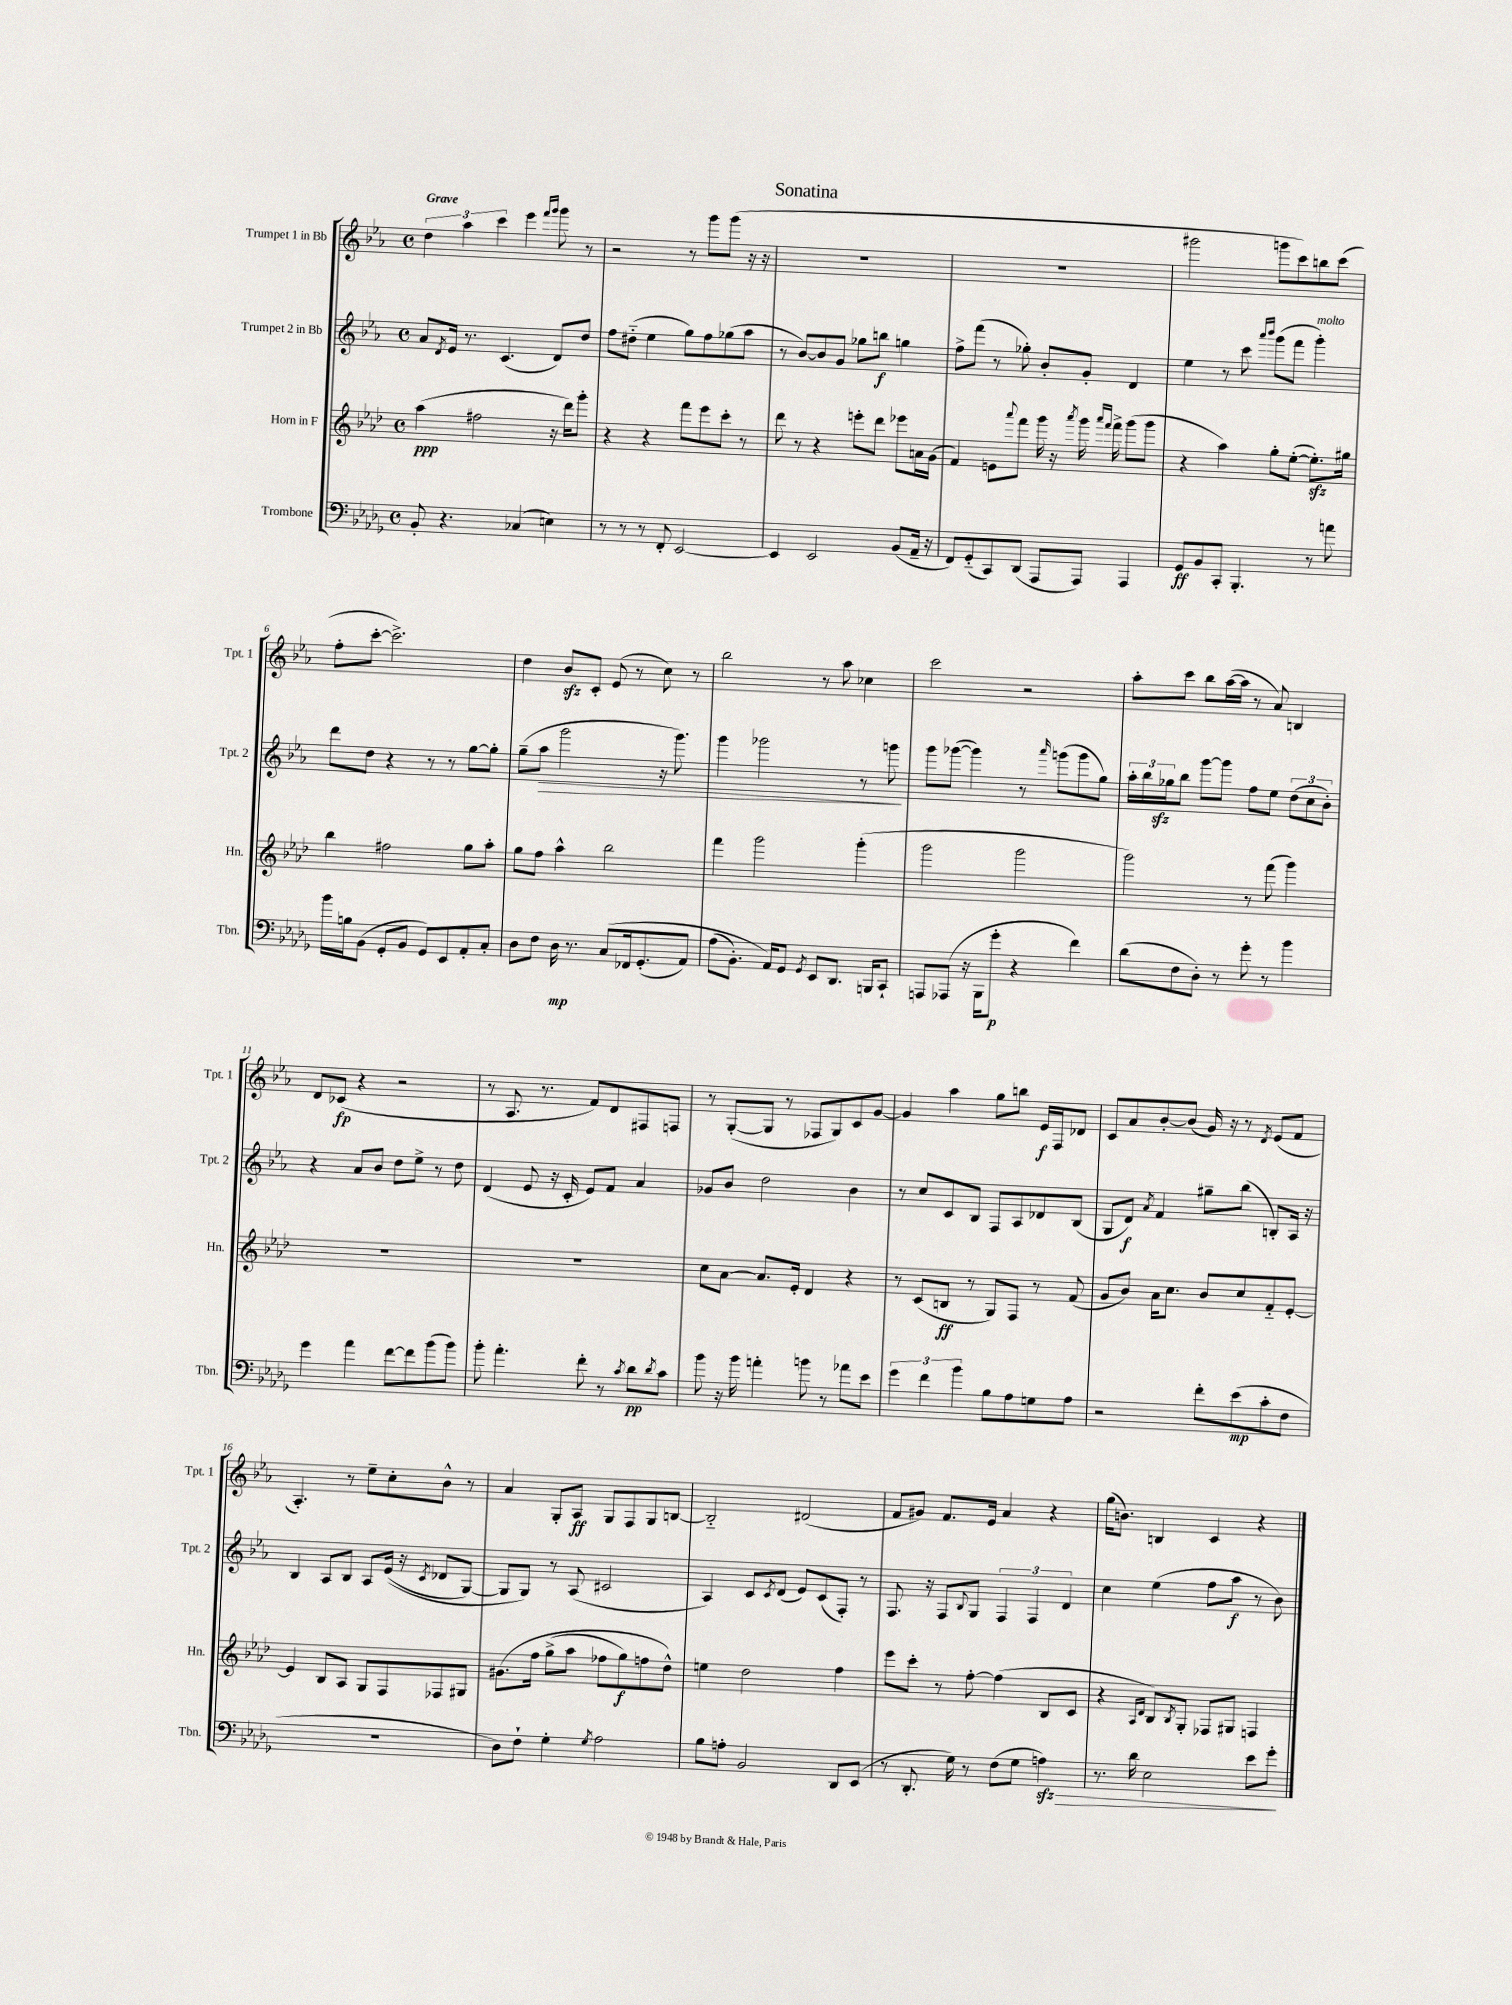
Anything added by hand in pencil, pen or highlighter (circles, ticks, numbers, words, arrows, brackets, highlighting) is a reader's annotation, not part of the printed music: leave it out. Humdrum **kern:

**kern	**kern	**kern	**kern
*staff4	*staff3	*staff2	*staff1
*clefF4	*clefG2	*clefG2	*clefG2
*k[b-e-a-d-g-]	*k[b-e-a-d-]	*k[b-e-a-]	*k[b-e-a-]
*M4/4	*M4/4	*M4/4	*M4/4
*met(c)	*met(c)	*met(c)	*met(c)
8BB-'/	(4aa-\	8a-/L	6dd\
.	.	8qd/	.
4.r	.	16e-/Jk	.
.	.	.	6aa-\
.	.	8.r	.
.	2ff#\	.	.
.	.	.	6ccc\
.	.	(4.c/	.
(4C-/	.	.	4eee-\
.	.	.	16qqfff/LL
.	.	.	16qqggg/JJ
4E\)	16r	8d/L)	8ggg\
.	16ddd-\LK)	.	.
.	8ggg'\J	8dd/J	8r
=	=	=	=
8r	4r	8ff\L	2r
8r	.	(8dd#'~\J	.
8r	4r	4ee-\	.
8FF'/	.	.	.
[2EE-/	8fff\L	8gg\L)	8r
.	8eee-\	8ff\	8ggg\L
.	8ccc'\J	(8gg-\	(8ggg\J
.	8r	8aa-\J	16r
.	.	.	16r
=	=	=	=
4EE-/]	8ddd-\	8r	1r
.	8r	[8b-/L)	.
2EE-/	4r	8b-/]	.
.	.	8g/J	.
.	8eee'\L	8gg-\L	.
.	8ddd-\J	8bb\J	.
(8BB-/L	8eee-\L	4gg\	.
16AA-~/Jk	16a\L	.	.
16r	(16g\JJ	.	.
=	=	=	=
8FF/L)	4f/)	8ff^\L	1r
(8GG-'~/	.	(8fff\J	.
8CC/)	8e\L	8r	.
.	8qqaaa-/	.	.
(8DD-/J	8fff\J	8gg-'\)	.
8AAA-/L	16ggg\	8b-'/L	.
.	16r	.	.
.	8qaaa-/	.	.
8AAA-/J)	16ggg\	8g'/J	.
.	16qqaaa-/LL	.	.
.	16qqfff/JJ	.	.
.	16fff^\	.	.
4AAA-/	(8ggg\L	4d/	.
.	8ggg\J	.	.
=	=	=	=
8GG-/L	4r	4ee-\	2ggg#\
8BB-/	.	.	.
8CC'/J	4aa-\)	8r	.
4.BBB-'/	.	8ccc\	.
.	.	16qqaaa-/LL	.
.	.	16qqbbb-/JJ	.
.	8gg'\L	(8ggg\L	8ggg\L
.	([8ee-'\J	8fff\J	8ccc\)
8r	8.ee-'\]L)	4ggg'\)	8bb\
8a\	.	.	(8ccc\J
.	16gg#\Jk	.	.
=	=	=	=
16b-\LL	4bb-\	8ddd\L	8ff'\L
16B\J	.	.	.
(8BB-\J	.	8dd\J	[8ccc'\J
8GG-'/L	2ff#\	4r	2.ccc^\])
8BB-/J	.	.	.
8GG-/L)	.	8r	.
8EE-/	.	8r	.
8AA-'/	8gg\L	[8gg\L	.
8C'/J	8aa-'\J	8gg'\]J	.
=	=	=	=
8D-\L	8gg\L	(8gg~\L	4dd\
8F\J	8ff\J	8aa-\J	.
16D-\	4aa-^^\	2ggg\	8b-/L
8.r	.	.	.
.	.	.	8c'/J
&(8C/L	2bb-\	.	(8e-/
16FF-/k	.	.	8r
(8.GG-'/	.	.	.
.	.	16r	8cc\)
.	.	8.ggg\)	.
8AA-/J)	.	.	8r
=	=	=	=
(8A-\L	4fff\	4ggg\	2bb-\
8.BB-'\J)	.	.	.
.	2ggg\	2ggg-\	.
16AA-/LK&)	.	.	.
8GG-/J	.	.	.
8qGG-/	.	.	.
8EE-/L	.	.	8r
8.DD-/J	.	.	8aa-\
.	(4ggg'\	8r	4cc-\
16BBB/LK	.	.	.
8CC`/J	.	8ggg\	.
=	=	=	=
8AAA/L	2ggg\	8ggg\L	2ccc\
(8AAA-/J	.	([8ggg-\J	.
16r	.	4ggg-\])	.
16BBB-\LK	.	.	.
8g-'\J	.	.	.
4r	2ggg\	8r	2r
.	.	16qqaaa-/	.
.	.	(8ggg\L	.
4f\)	.	8ggg\	.
.	.	8gg\J)	.
=	=	=	=
(8d-\L	2ggg\)	24aa-'\LL	8aa-'\L
.	.	24bb-\	.
.	.	24gg-\J	.
8F\	.	8bb-\J	8ccc\J
8D-'\J)	.	[8ggg\L	8bb-\L
8r	.	8ggg\]J	([16aa-\L
.	.	.	16aa-\]JJ
8g-'\	8r	8ff\L	8r
8r	(8fff\	8ee-\J	8a-/)
4b-\	4ggg\)	(12dd\L	4B/
.	.	12cc\	.
.	.	12b-'\J)	.
=	=	=	=
4g-\	1r	4r	8d/L
.	.	.	(8c-/J
4a-\	.	8a-/L	4r
.	.	8b-/J	.
[8f\L	.	8dd\L	2r
8f\]	.	8ee-^\J	.
(8b-\	.	8r	.
8b-\J)	.	8dd\	.
=	=	=	=
8b-'\	1r	(4d/	8r
4.a-'\	.	.	8.A-/
.	.	8e-/	.
.	.	.	8.r
.	.	16r	.
.	.	16c'/	.
8f'\	.	8e-/L)	8f/L)
8r	.	8f/J	8d/
8qc/	.	.	.
8d-\L	.	4a-/	8F#/
8qd-/	.	.	.
8c\J	.	.	8F/J
=	=	=	=
8b-\	8cc\L	8g-/L	8r
16r	[8a-\J	8b-/J	([8G'/L
16b-\	.	.	.
4a'\	8.a-/]L	2dd\	8G/]J
.	.	.	8r
.	16e-'/Jk	.	.
8b\	4d-/	.	8F-/L
8r	.	.	8G/)
8a-\L	4r	4b-\	8c/
8e-\J	.	.	[8g/J
=	=	=	=
6g-\	8r	8r	4g/]
.	(8c/L	8cc/L	.
6f\	.	.	.
.	8B/J	8c/	4aa-\
6b-\	.	.	.
.	8r	8B-/J	.
8B-\L	8G/L)	8F/L	8gg\L
8A-\	8F/J	8A-/	8bb\J
8G\	8r	8d-/	16e-/LL
.	.	.	16F/J
8A-\J	(8f/	(8B-/J	8d-/J
=	=	=	=
2r	8g/L	8G/L	8c/L
.	8b-/J)	8d/J)	8a-/
.	.	8qa-/	.
.	16a-\LK	4f/	[8b-'/
.	8.cc\J	.	.
.	.	.	(8b-/]J
8f'\L	8b-/L	8gg#~\L	16g/)
.	.	.	16r
(8e-\	8cc/	(8bb-\J	8r
.	.	.	8qd/
8c'\	8f'~/	8B'/L)	(8e-/L
8F\J	[8e-'/J	16A-/Jk	8f/J
.	.	16r	.
=	=	=	=
1r	4e-/]	4B-/	4.A-'/)
.	8B-/L	8A-/L	.
.	8A-/J	8B-/J	8r
.	8G/L	8A-/L	8ee-~\L
.	8F/	&((16e-/Jk	8cc'\
.	.	16r	.
.	.	8qc/	.
.	8F-/	8d-/L	8b-^^\J
.	8G#/J	[8G/J)	8r
=	=	=	=
8D-\L)	&(8.g#\L	8G/]L	4a-/
8F`\J	.	8G/J&)	.
.	16ff\Jk	.	.
4G-'\	(8gg^\L	8r	8G'/L
.	8aa-\J	(8A-/	8A-/J
8qG-/	.	.	.
2A-\	8ff-\L	2c#/	8G/L
.	8gg\)	.	8F/
.	8ff\	.	8G/
.	8dd-^^\J&)	.	[8B/J
=	=	=	=
8B-\L	4ee\	4A-/)	2B'~/]
8A'\J	.	.	.
2BB-/	2dd-\	8c/L	.
.	.	8qc/	.
.	.	(8d/J	.
.	.	8e-/L)	(2d#/
.	.	(8c/	.
8DD-/L	4ff\	8F'/J)	.
(8EE-/J	.	8r	.
=	=	=	=
8r	8eee-\L	8.F/	8f/L
8.DD-'/	8ccc'\J	.	8g#/J)
.	.	16r	.
.	8r	8F/L	8.f/L
16G-\)	.	.	.
.	.	8qqB-/	.
8r	[8ff'\	8G/J	.
.	.	.	16e-/Jk
(8F\L	(4ff\]	6F/	4a-/
8G-\J	.	.	.
.	.	6F/	.
4A\)	8B-/L	.	4r
.	.	6d/	.
.	8c/J	.	.
=	=	=	=
8.r	4r	4cc\	(16gg\LK
.	.	.	8.b\J)
16d-\	.	.	.
.	16qqA-/LL	.	.
.	16qqd-/JJ	.	.
2E-\	8B-/L)	(4ee-\	4B/
.	8qB-/	.	.
.	8G'/J	.	.
.	8F-/L	8ff\L	4c/
.	8G#/J	8aa-\J	.
8e-\L	4F/	8r	4r
8g-'\J	.	8b-\)	.
==	==	==	==
*-	*-	*-	*-
